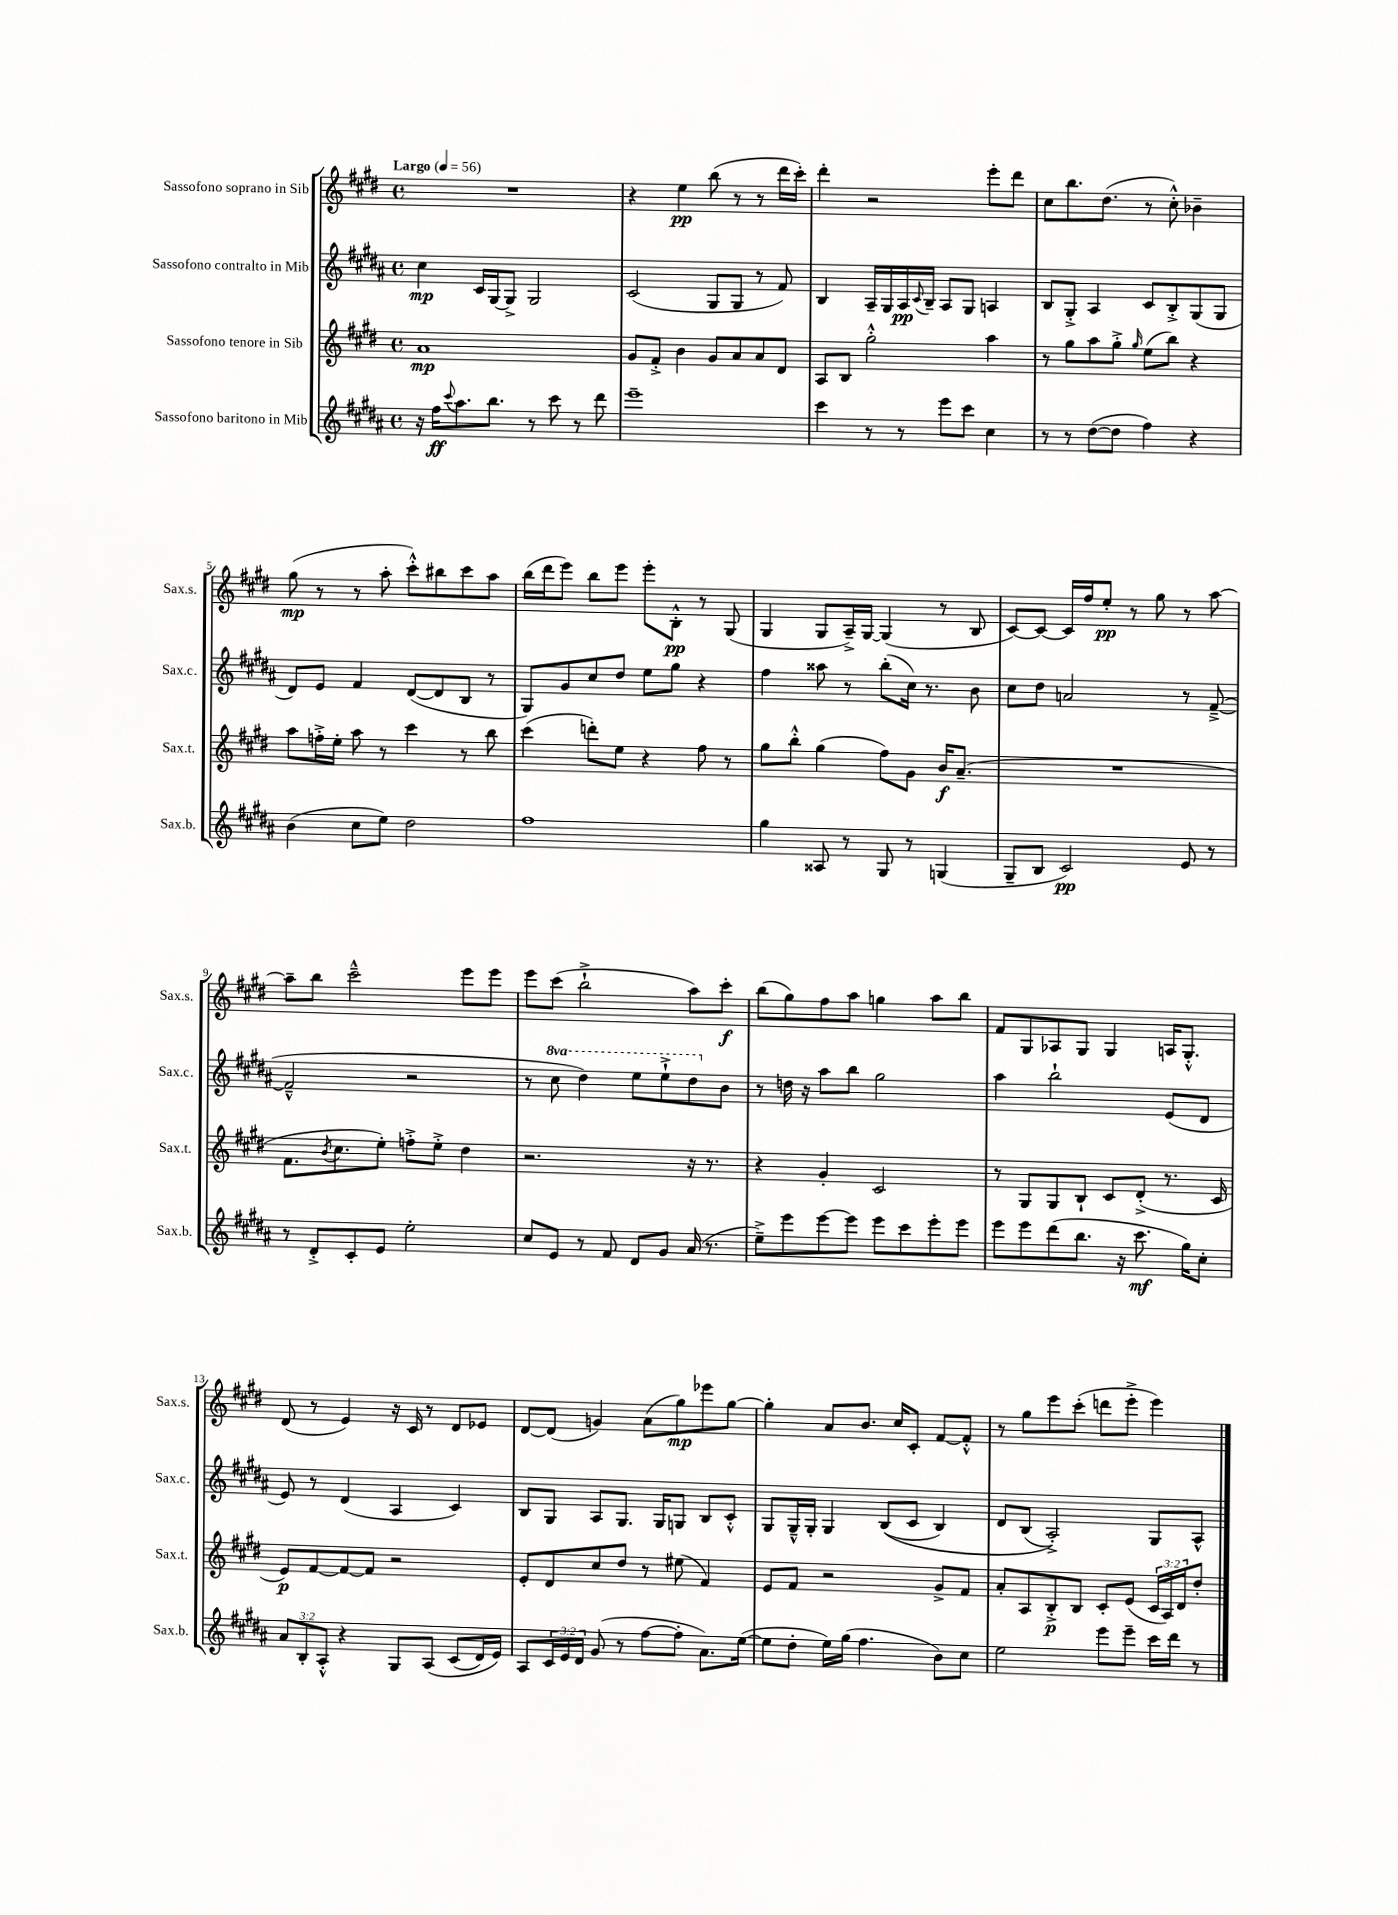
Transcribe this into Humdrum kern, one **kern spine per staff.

**kern	**kern	**kern	**kern
*staff4	*staff3	*staff2	*staff1
*clefG2	*clefG2	*clefG2	*clefG2
*k[f#c#g#d#a#]	*k[f#c#g#d#]	*k[f#c#g#d#a#]	*k[f#c#g#d#]
*M4/4	*M4/4	*M4/4	*M4/4
*met(c)	*met(c)	*met(c)	*met(c)
*MM56	*MM56	*MM56	*MM56
16r	1a	4cc#	1r
16ff#	.	.	.
8qqccc#	.	.	.
8.aa#	.	.	.
.	.	16c#	.
8.bb	.	[16G#	.
.	.	8G#^]	.
8r	.	2G#	.
8ccc#	.	.	.
8r	.	.	.
8ddd#	.	.	.
=	=	=	=
1eee~	8g#	(2c#	4r
.	8f#'^	.	.
.	4b	.	4ee
.	8g#	8G#	(8bb
.	8a	8G#	8r
.	8a	8r	8r
.	8d#	8f#)	16ddd#
.	.	.	16ccc#')
=	=	=	=
4ccc#	8A	4B	4ddd#'
.	8B	.	.
8r	2gg#'^^	16A#~	2r
.	.	16G#	.
8r	.	16A#	.
.	.	8qqc#	.
.	.	16B~	.
8eee	.	8A#	.
8ccc#	.	8G#	.
4cc#	4aa	4A	8eee'
.	.	.	8ddd#
=	=	=	=
8r	8r	8B	8cc#
8r	8gg#	8G#'^	8.bb
([8dd#	8aa	4A#	.
.	.	.	(8.dd#
8dd#]	8gg#'^	.	.
.	16qqgg#	.	.
4ff#)	(8ee	8c#	8r
.	8bb)	8B'^	8cc#'^^)
4r	4r	(8G#	4b-~
.	.	8G#	.
=	=	=	=
(4b	8aa	8d#)	(8gg#
.	16ff'^	8e	8r
.	16ee'	.	.
8cc#	8aa	4f#	8r
8ee)	8r	.	8aa'
2dd#	4ccc#	([8d#	8ccc#'^^)
.	.	8d#]	8bb#
.	8r	8B	8ccc#
.	8bb	8r	8aa
=	=	=	=
1ff#	(4ccc#	8G#)	(16bb
.	.	.	16ddd#
.	.	8g#	8eee)
.	8ddd')	8cc#	8bb
.	8ee	8dd#	8eee
.	4r	8ee	8eee'
.	.	8gg#	8B'^^
.	8ff#	4r	8r
.	8r	.	(8G#
=	=	=	=
4gg#	8gg#	4ff#	4G#
.	8bb'^^	.	.
8A##	(4gg#	8aa##	8G#
8r	.	8r	16A~^)
.	.	.	[16G#
8G#	8ff#)	(8bb'	(4G#]
8r	8g#	16cc#)	.
.	.	8.r	.
(4G	16b	.	8r
.	(8.a~	.	.
.	.	8b	8B
=	=	=	=
8G#~	1r	8cc#	[8c#)
8B	.	8dd#	8c#_
2c#)	.	2a	16c#]
.	.	.	16ff#
.	.	.	8ee'
.	.	.	8r
.	.	.	8gg#
8e	.	8r	8r
8r	.	([8f#~^	[8aa
=	=	=	=
8r	8.f#	2f#~^^]	8aa~]
8d#'^	.	.	8bb
.	8qb	.	.
.	8.cc#	.	.
8c#'	.	.	2ccc#~^^
8e	8ee')	.	.
2ee'	8ff'^	2r	.
.	8ee'^	.	.
.	4dd#	.	8eee
.	.	.	8eee
=	=	=	=
8cc#	2.r	8r	8eee
8e	.	8ccc#	(8ccc#
8r	.	4ddd#)	2bb`^
8f#	.	.	.
8d#	.	8eee	.
8g#	.	8eee`^	.
(16a#	16r	8ddd#	8aa)
8.r	8.r	.	.
.	.	8b	8ccc#'
=	=	=	=
8ee~^)	4r	8r	(8bb
8eee	.	16dd	8gg#)
.	.	16r	.
[8eee	4g#'	8aa#	8ff#
8eee]	.	8bb	8aa
8eee	2c#	2gg#	4gg
8ccc#	.	.	.
8eee'	.	.	8aa
8eee	.	.	8bb
=	=	=	=
8eee	8r	4aa#	8f#
8eee	8G#	.	8G#
(8ddd#	8G#	2bb`	8A-
8.bb	8B`	.	8G#
.	8c#	.	4G#
16r	.	.	.
8.ccc#	(8d#'^	.	.
.	8.r	(8e	16A
16gg#)	.	.	8.G#'^^
8cc#'	.	8d#	.
.	16c#	.	.
=	=	=	=
12a#	8e)	8e)	(8d#
12B'	.	.	.
.	[8f#	8r	8r
12A#'^^	.	.	.
4r	8f#_	(4d#	4e)
.	8f#]	.	.
8G#	2r	4A#	16r
.	.	.	16c#
&(8A#	.	.	8r
(8c#	.	4c#)	8d#
16d#)	.	.	8e-
16e&)	.	.	.
=	=	=	=
8A#	8e'	8B	[8d#
24c#	8d#	8G#	(8d#]
24e	.	.	.
24d#	.	.	.
(8g#	8cc#	8A#	4g)
8r	8dd#	8.G#	.
[8ff#	8r	.	(8a
.	.	16G#	.
8ff#']	(8ee#	8G	8gg#)
8.a#)	4f#)	8B	8eee-
.	.	8c#'^^	[8gg#
([16ee	.	.	.
=	=	=	=
8ee]	8e	8G#	4gg#']
8dd#'	8f#	16G#~^^	.
.	.	16G#'	.
16ee)	2r	4G#	8a
(16gg#	.	.	.
4.ff#	.	.	8.b
.	.	&((8B	.
.	.	.	16cc#
.	.	8c#	8c#'
8b)	8g#^	4B)	[8f#
8cc#	8f#	.	8f#'^^]
=	=	=	=
2ee	8a'	8d#	8r
.	8A	(8B	8gg#
.	8B'^	2A#'^)&)	8eee
.	8B	.	(8ccc#'
8eee	8c#'	.	8ddd
8eee~	(8e	.	8eee'^
16ccc#	24c#	8G#	4eee)
.	24A)	.	.
16ddd#	.	.	.
.	24d#	.	.
8r	8dd#'	8A#^^	.
==	==	==	==
*-	*-	*-	*-
